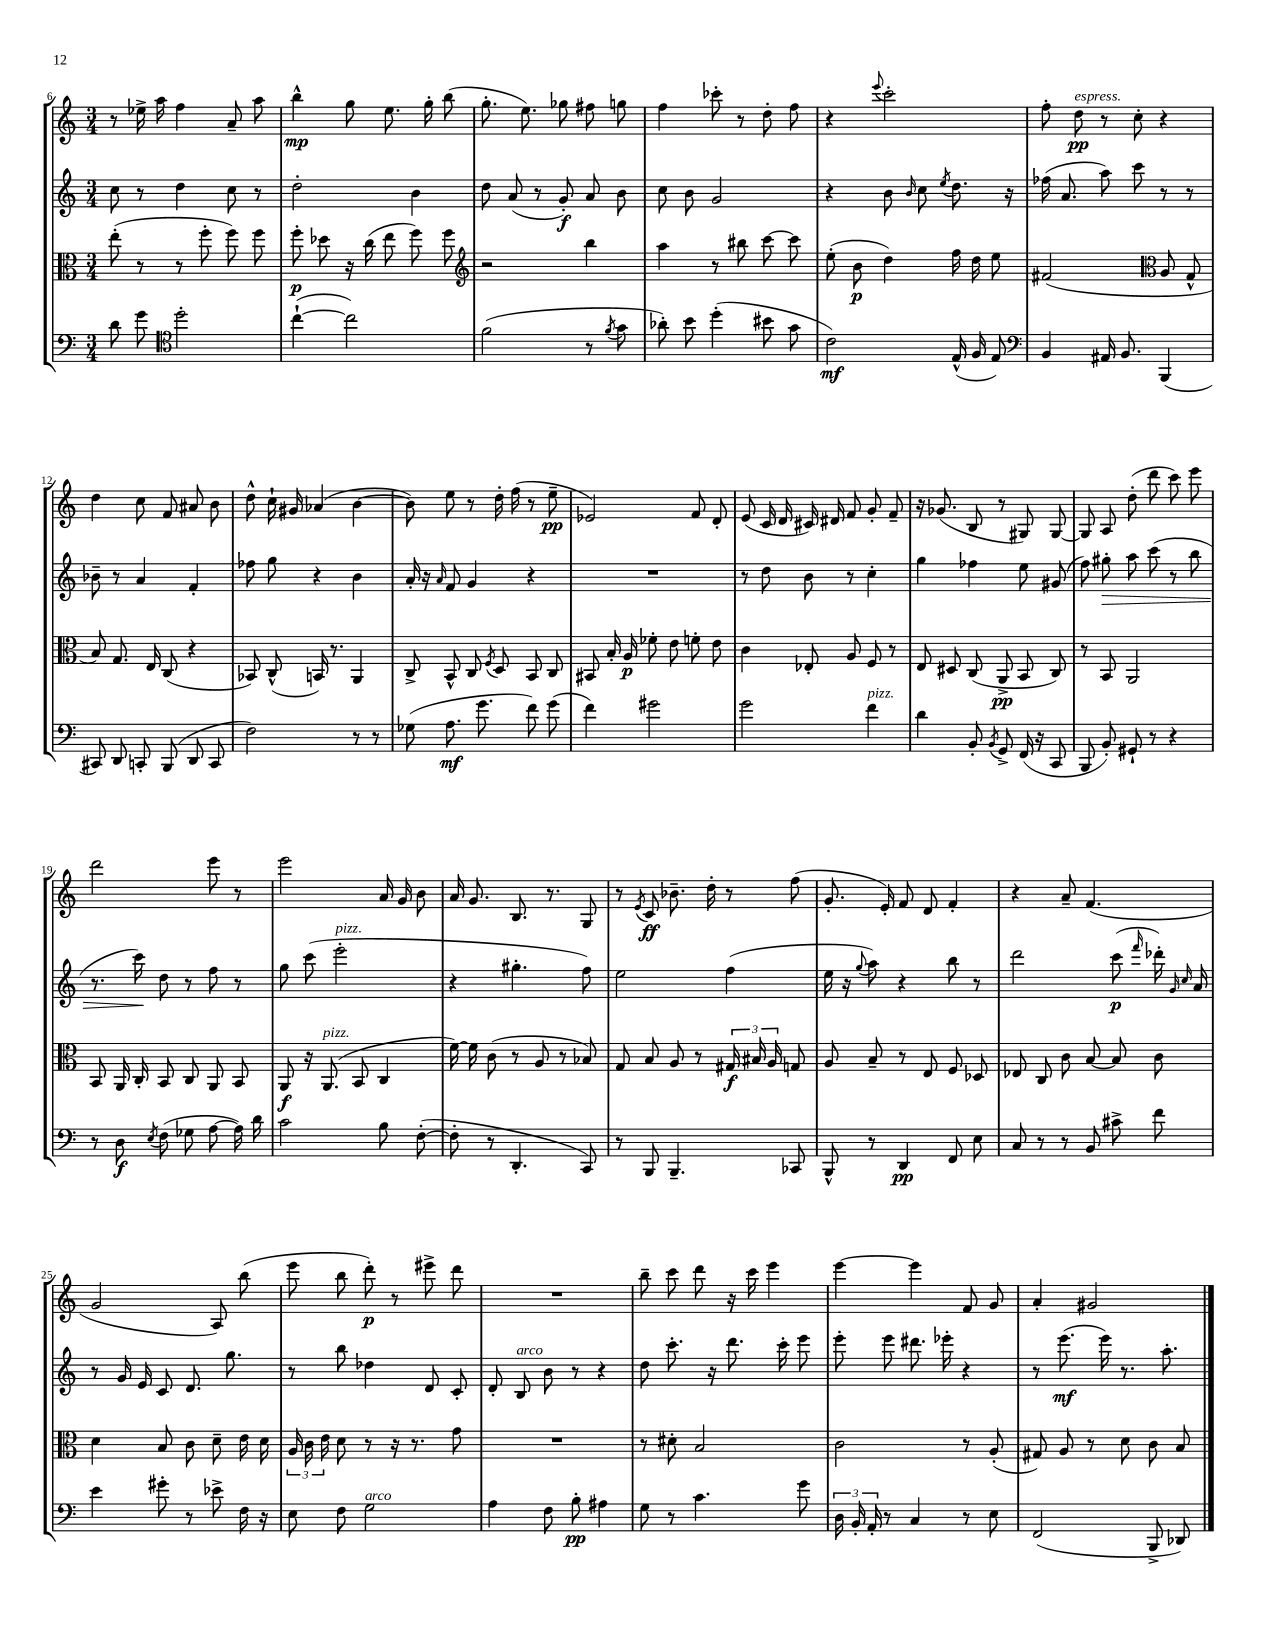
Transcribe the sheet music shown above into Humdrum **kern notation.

**kern	**kern	**kern	**kern
*staff4	*staff3	*staff2	*staff1
*clefF4	*clefC3	*clefG2	*clefG2
*k[]	*k[]	*k[]	*k[]
*M3/4	*M3/4	*M3/4	*M3/4
8d\	(8ee'\	8cc\	8r
8g\	8r	8r	16ee-^\
.	.	.	16aa\
*clefC4	*	*	*
2dd'\	8r	4dd\	4ff\
.	8ff'\	.	.
.	8ff\)	8cc\	8a~/
.	8ff\	8r	8aa\
=	=	=	=
([4cc`\	8ff'\	2dd'\	4bb^^\
.	8dd-\	.	.
2cc\])	16r	.	8gg\
.	(16cc\	.	.
.	8ee\	.	8.ee\
.	8ff\)	4b\	.
.	.	.	16gg'\
.	8ff\	.	(8bb\
=	=	=	=
*	*clefG2	*	*
(2f\	2r	8dd\	8.gg'\
.	.	(8a/	.
.	.	.	8.ee\)
.	.	8r	.
.	.	8g'/)	8gg-\
8r	4bb\	8a/	8ff#\
8qf/	.	.	.
8g\	.	8b\	8gg\
=	=	=	=
8a-'\)	4aa\	8cc\	4ff\
8b\	.	8b\	.
(4dd'\	8r	2g/	8ccc-'\
.	8bb#\	.	8r
8b#\	[8ccc\	.	8dd'\
8g\	8ccc\]	.	8ff\
=	=	=	=
2c\)	(8ee'\	4r	4r
.	8b\	.	.
.	.	.	8qqeee/
.	4dd\)	8b\	2ccc'\
.	.	16qqb/	.
.	.	8cc\	.
.	.	8qee/	.
(16E^^/	16ff\	8.dd\	.
16F/	16dd\	.	.
8E/)	8ee\	.	.
.	.	16r	.
=	=	=	=
*clefF4	*	*	*
4BB/	(2f#/	(16ff-\	8ff'\
.	.	8.a/	.
.	.	.	8dd\
16AA#/	.	8aa\)	8r
8.BB/	.	.	.
.	.	8ccc\	8cc'\
*	*clefC3	*	*
(4BBB/	8A/	8r	4r
.	8G^^/	8r	.
=	=	=	=
8CC#/)	8B/)	8b-~\	4dd\
8DD/	8.G/	8r	.
8CC'/	.	4a/	8cc\
.	16E/	.	.
(8BBB/	(8C/	.	8f/
8DD/	4r	4f'/	8a#/
8CC/	.	.	8b\
=	=	=	=
2F\)	8BB-/)	8ff-\	8dd^^\
.	(8C^^/	8gg\	16cc`\
.	.	.	16g#/
.	16BB/)	4r	(4a-/
.	8.r	.	.
8r	4AA/	4b\	[4b\
8r	.	.	.
=	=	=	=
(8G-\	8C^/	16a'/	8b\])
.	.	16r	.
.	.	16qqa/	.
8.A\	8BB^^/	8f/	8ee\
.	8C/	4g/	8r
8.g\	.	.	.
.	8qF/	.	.
.	8D/	.	16dd'\
.	.	.	(16ff\
8f\)	8BB/	4r	8r
(8g\	8C/	.	8ee~\
=	=	=	=
4f\)	8BB#/	2.r	2e-/)
.	16B'/	.	.
.	16A/	.	.
2g#\	8f-'\	.	.
.	8e\	.	.
.	8f'\	.	8f/
.	8e\	.	8d'/
=	=	=	=
2g\	4c\	8r	(8e/
.	.	8dd\	16c/
.	.	.	16d/
.	8E-'/	8b\	16c#/)
.	.	.	16d#/
.	8A/	8r	8f/
4f\	8F/	4cc'\	8g'/
.	8r	.	8f~/
=	=	=	=
4d\	8E/	4gg\	16r
.	.	.	(8.g-/
.	8D#/	.	.
8BB'/	(8C/	4ff-\	8B/
8qBB/	.	.	.
8GG^/	8AA^/	.	8r
(16FF/	8BB/	8ee\	8G#/)
16r	.	.	.
8CC/	8C/)	(8g#/	[8G#/
=	=	=	=
8BBB/	8r	8ff\)	8G#/]
8BB'/)	8BB/	8gg#'\	8A/
8GG#`/	2AA/	8aa\	(8dd'\
8r	.	(8ccc\	8ddd\
4r	.	8r	8ccc\)
.	.	8bb\	8eee\
=	=	=	=
8r	8BB/	8.r	2ddd\
8D\	16AA/	.	.
.	16C'/	16ccc\)	.
8qE/	.	.	.
(8F\	8BB/	8dd\	.
8G-\	8C/	8r	.
[8A\	8AA/	8ff\	8eee\
16A\])	8BB/	8r	8r
16d\	.	.	.
=	=	=	=
2c\	8AA/	8gg\	2eee\
.	16r	(8ccc\	.
.	(8.AA/	.	.
.	.	2eee'\	.
.	8BB/	.	.
8B\	4C/	.	16a/
.	.	.	16g/
([8F'\	.	.	8b\
=	=	=	=
8F'\]	[16f\)	4r	16a/
.	16f\]	.	8.g/
8r	(8c\	.	.
4.DD'/	8r	4.gg#'\	8.B/
.	8A/	.	.
.	.	.	8.r
.	8r	.	.
8CC/)	8B-/)	8ff\)	8G/
=	=	=	=
8r	8G/	2ee\	8r
.	.	.	8qe/
8BBB/	8B/	.	8c/
4.BBB~/	8A/	.	8.b-~\
.	8r	.	.
.	.	.	16dd'\
.	24G#/	(4ff\	8r
.	24B#/	.	.
.	24A/	.	.
8CC-/	8G/	.	(8ff\
=	=	=	=
8BBB^^/	8A/	16ee\	8.g'/
.	.	16r	.
.	.	8qqgg/	.
8r	8B~/	8aa\)	.
.	.	.	16e'/)
4DD/	8r	4r	8f/
.	8E/	.	8d/
8FF/	8F/	8bb\	4f'/
8E\	8D-/	8r	.
=	=	=	=
8C/	8E-/	2ddd\	4r
8r	8C/	.	.
8r	8c\	.	8a~/
8BB/	[8B/	.	(4.f/
8c#^\	8B/]	(8ccc\	.
.	.	16qqfff/	.
8f\	8c\	16ddd-'\)	.
.	.	16qqg/	.
.	.	16qqcc/	.
.	.	16a/	.
=	=	=	=
4e\	4d\	8r	2g/
.	.	16g/	.
.	.	16e/	.
8g#'\	8B/	8c/	.
8r	8c\	8.d/	.
8e-^\	8d~\	.	8A/)
.	.	8.gg\	.
16F\	16e\	.	(8bb\
16r	16d\	.	.
=	=	=	=
8E\	24A/	8r	8eee\
.	24c\	.	.
.	24e\	.	.
8F\	8d\	8bb\	8bb\
2G\	8r	4dd-\	8ddd'\)
.	16r	.	8r
.	8.r	.	.
.	.	8d/	8eee#^\
.	8g\	8c'/	8ddd\
=	=	=	=
4A\	2.r	8d'/	2.r
.	.	8B/	.
8F\	.	8b\	.
8B'\	.	8r	.
4A#\	.	4r	.
=	=	=	=
8G\	8r	8dd\	8bb~\
8r	8d#'\	8.ccc'\	8ccc\
4.c\	2B/	.	8ddd\
.	.	16r	.
.	.	8.ddd\	16r
.	.	.	16ccc\
.	.	.	4eee\
.	.	16ccc'\	.
8g\	.	8eee\	.
=	=	=	=
24D\	2c\	8eee'\	[4eee\
24BB'/	.	.	.
24AA'/	.	.	.
8r	.	8eee\	.
4C/	.	8.ddd#\	4eee\]
.	.	16eee-'\	.
8r	8r	4r	8f/
8E\	(8A'/	.	8g/
=	=	=	=
(2FF/	8G#/)	8r	4a'/
.	8A/	(8.eee\	.
.	8r	.	2g#/
.	.	16eee\)	.
.	8d\	8.r	.
8BBB^/	8c\	.	.
.	.	8.aa'\	.
8DD-/)	8B/	.	.
==	==	==	==
*-	*-	*-	*-
